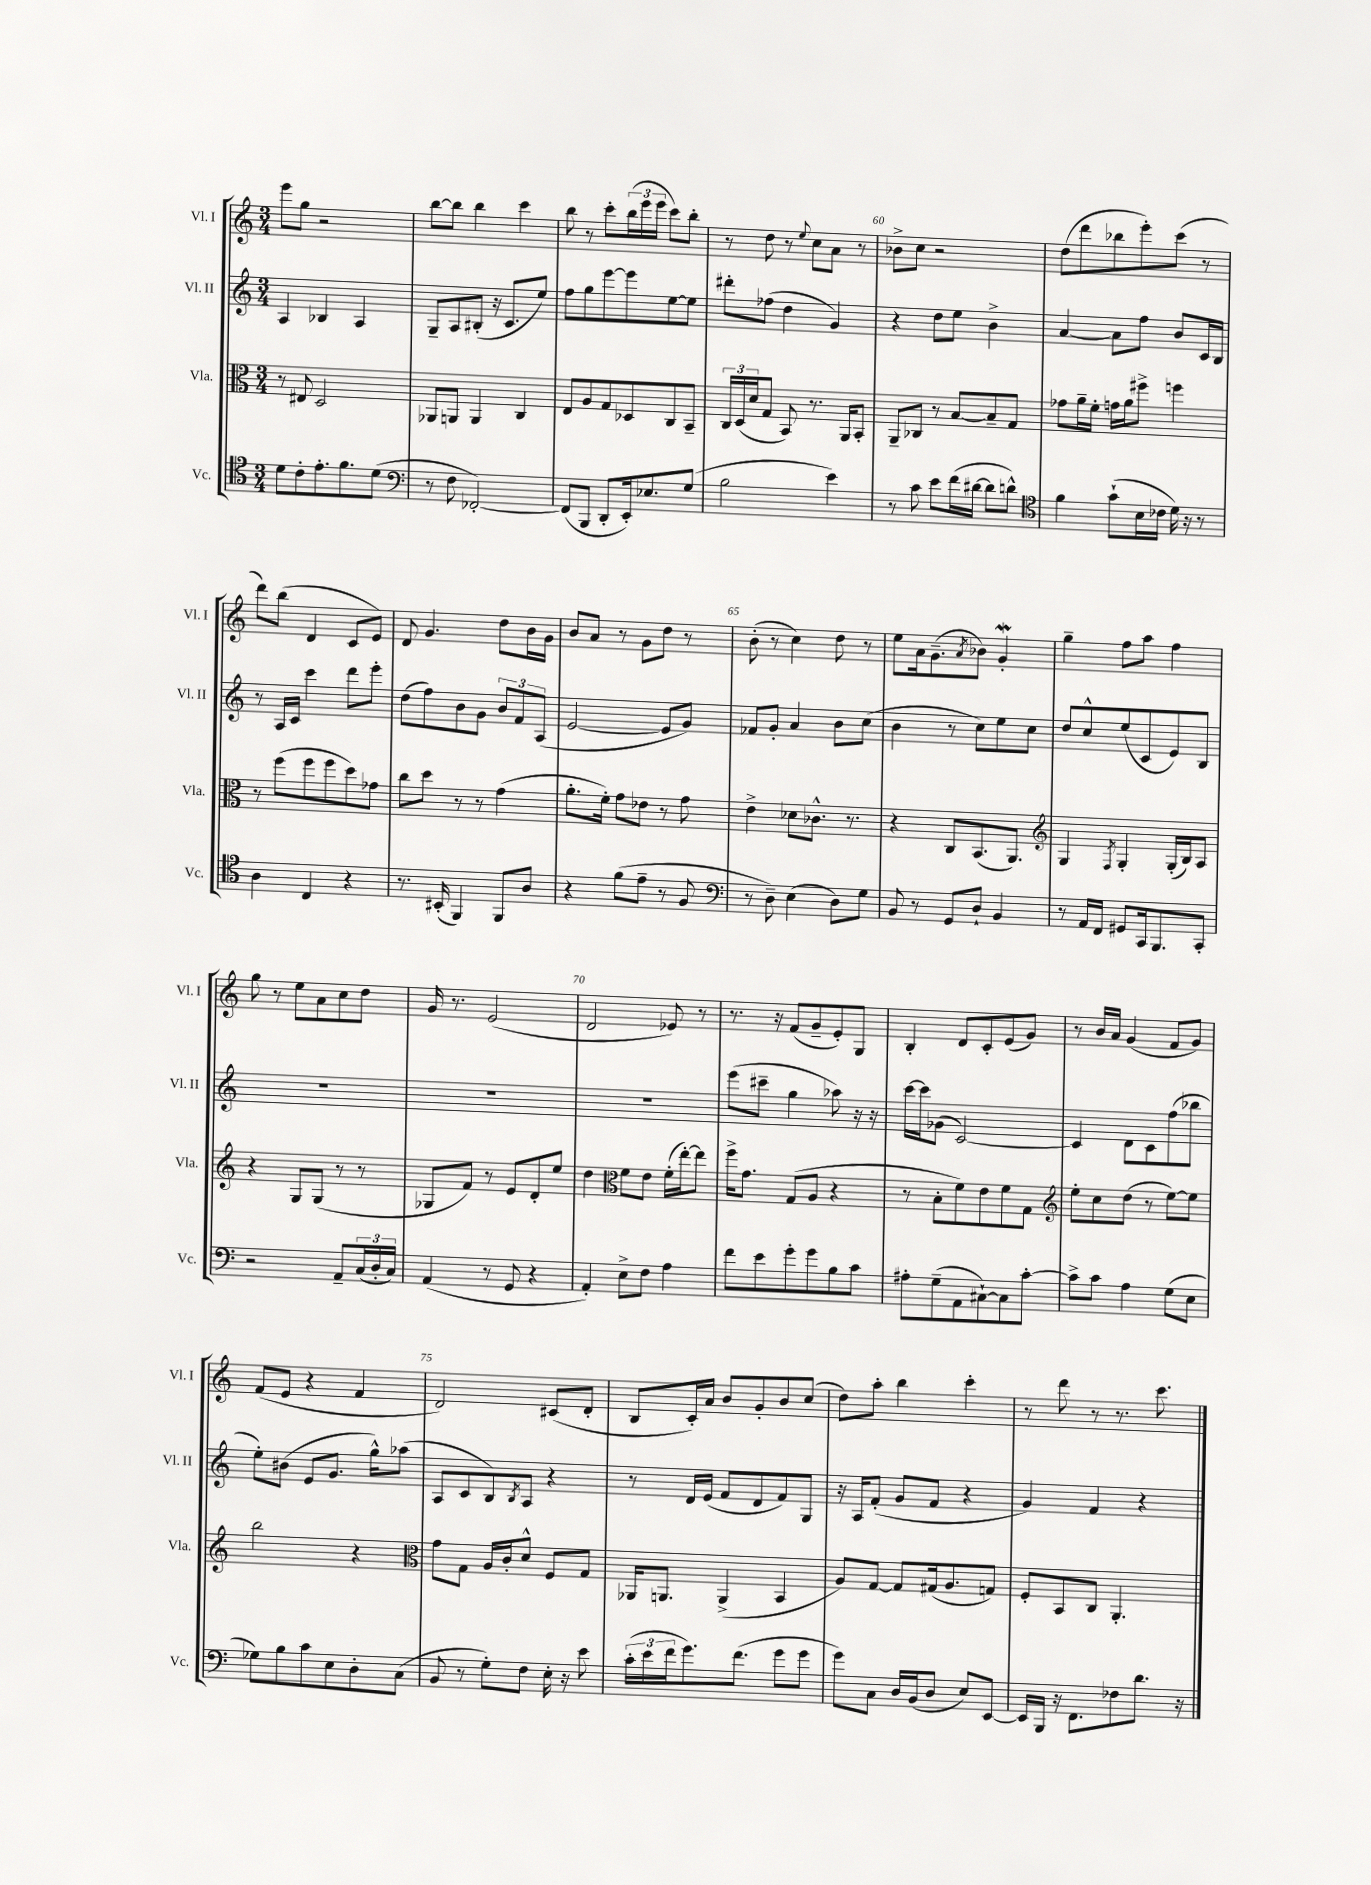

**kern	**kern	**kern	**kern
*part4	*part3	*part2	*part1
*staff4	*staff3	*staff2	*staff1
*I"Vc.	*I"Vla.	*I"Vl. II	*I"Vl. I
*I'Vc.	*I'Vla.	*I'Vl. II	*I'Vl. I
*clefC4	*clefC3	*clefG2	*clefG2
*k[]	*k[]	*k[]	*k[]
*M3/4	*M3/4	*M3/4	*M3/4
=56	=56	=56	=56
8d\L	8r	4A/	8eee\L
8c'\	8E#X/	.	8gg\J
8.e'\	2D/	4B-X/	2r
8.f\	.	.	.
.	.	4A/	.
(8d\J	.	.	.
=57	=57	=57	=57
*clefF4	*	*	*
8r	8AA-X/L	8G~/L	[8bb\L
8F\	8AAn/J	8A/	8bb\J]
[2FF-X'/)	4AA/	(8B#X'/J	4bb\
.	.	16r	.
.	.	8.c/L	.
.	4C/	.	4ccc\
.	.	8ee/J)	.
=58	=58	=58	=58
(8FF-/L]	8E/L	8ff\L	8bb\
8BBB/J	8A/	8gg\	8r
8DD'/L	8G/	[8eee\	8ccc'\L
16EE'/k)	8D-X/	8eee\]	(24bb\L
.	.	.	24eee\
8.E-X/	.	.	.
.	.	.	24eee\JJ
.	8C/	[8ee\	8ccc\L)
(8G/J	8BB~/J	8ee\J]	8bb'\J
=59	=59	=59	=59
2B\	24C/LL	8ddd#X'\L	8r
.	(24D/	.	.
.	24d/J	.	.
.	8G/J	(8ff-X\J	8dd\
.	8BB/)	4dd\	8r
.	.	.	8qqee/
.	8.r	.	8cc\L
4e\)	.	4g/)	8a\J
.	16AA/KL	.	.
.	8BB'/J	.	8r
=60	=60	=60	=60
8r	8AA~/L	4r	8b-X^\L
8c\	8C-X/J	.	8cc\J
8e\L	8r	8dd\L	2r
(16f\L	[8B/L	8ee\J	.
[16d#X\JJ	.	.	.
8d#\L]	8B~/]	4b^\	.
8dn^^\J)	8G/J	.	.
=61	=61	=61	=61
*clefC4	*	*	*
4f\	8g-X\L	[4a/	(8dd\L
.	16a~\L	.	8ddd\
.	16f'\JJ	.	.
(8g`\L	16gn\LL	8a\L]	8bb-X\
.	16a\J	.	.
16B\L	8ff#X^\J	8ff\J	8eee'\)
16c-X\JJ	.	.	.
16d\)	4ffn\	8b/L	(8ccc\J
16r	.	.	.
8r	.	16c/L	8r
.	.	16B/JJ	.
!!LO:LB:g=z
=62	=62	=62	=62
4A\	8r	8r	8ddd\L)
.	(8ff\L	16A/LL	(8bb\J
.	.	16c/JJ	.
4C/	8ff\	4ccc\	4d/
.	8ff\	.	.
4r	8dd\)	8ddd\L	8c/L
.	8g-X\J	8eee'\J	8e/J)
=63	=63	=63	=63
8.r	8cc\L	(8dd\L	8d/
.	8dd\J	8ff\)	4.g/
(16BB#X'/	.	.	.
4FF/)	8r	8b\	.
.	8r	8g\J	.
8FF/L	(4g\	12b/L	8dd\L
.	.	12f/	.
8A/J	.	.	16b\L
.	.	(12A/J	.
.	.	.	16g\JJ
=64	=64	=64	=64
4r	8.a'\L	[2e/	8b/L
.	.	.	8a/J
.	16f'\Jk)	.	.
(8f\L	8g\L	.	8r
8e~\J	8e-X\J	.	8g\L
8r	8r	8e/L]	8dd\J
8F/	8g\	8g/J)	8r
=65	=65	=65	=65
*clefF4	*	*	*
8r	4e^\	8f-X/L	(8b'\
8D~\)	.	8g'/J	8r
(4E\	8d-X\L	4a/	4cc\)
.	8.c-X^^\J	.	.
8D\L)	.	8b\L	8dd\
.	8.r	.	.
8G\J	.	(8cc\J	8r
=66	=66	=66	=66
8BB/	4r	4b\	8ee\L
8r	.	.	16a\k
.	.	.	(8.g~\
8GG/L	8C/L	8r	.
.	.	.	8qa/
8D`/J	(8.BB/	8cc\L)	8b-X\J)
4BB/	.	8ee\	4gW'/
.	8.AA/J)	.	.
.	.	8cc\J	.
=67	=67	=67	=67
*	*clefG2	*	*
8r	4G/	8dd/L	4gg~\
16AA/LL	.	8cc^^/	.
16FF/JJ	.	.	.
.	8qF/	.	.
8GG#X/L	4G'/	(8ee/	8ff\L
16CC/k	.	8c/	8aa\J
8.BBB/	.	.	.
.	(16G'/LL	8e/)	4ff\
.	16B/J)	.	.
8CC'/J	8A/J	8B/J	.
!!LO:LB:g=z
=68	=68	=68	=68
2r	4r	2.r	8gg\
.	.	.	8r
.	8G/L	.	8ee\L
.	(8G/J	.	8a\
8AA~/L	8r	.	8cc\
(24C/L	8r	.	8dd\J
24D'/	.	.	.
24C/JJ)	.	.	.
=69	=69	=69	=69
(4AA/	8G-X/L	2.r	16g/
.	.	.	8.r
.	8f/J)	.	.
8r	8r	.	(2e/
8GG/	8e/L	.	.
4r	8d'/	.	.
.	8ee/J	.	.
=70	=70	=70	=70
4AA'/)	4dd\	2.r	2d/
*	*clefC3	*	*
8E^\L	8f\L	.	.
8F\J	8e\J	.	.
4A\	(16f'\LL	.	8e-X/)
.	[16ee'\J)	.	.
.	8ee\J]	.	8r
=71	=71	=71	=71
8f\L	16ff^\KL	(8eee\L	8.r
.	8.g\J	.	.
8e\	.	8ccc#X~\J	.
.	.	.	16r
8g'\	(8G/L	4gg\	(8f/L
8g\	8A/J	.	8g~/
8B\	4r	8aa-X\)	8e'/)
8c\J	.	16r	8G/J
.	.	16r	.
=72	=72	=72	=72
8A#X'\L	8r	[16ccc\LL	4B'/
.	.	16ccc\J]	.
(8G~\	8B'\L	(8g-X\J	.
8AA\	8f\)	[2c/)	8d/L
[8C#X`\)	8e\	.	8c'/
8C#\]	8f\	.	(8e/
[8c'\J	8G\J	.	8g/J)
=73	=73	=73	=73
*	*clefG2	*	*
8c^\L]	8ee'\L	4c/]	8r
8c\J	8cc\	.	16b/LL
.	.	.	16a/JJ
4A\	(8dd\J	8d\L	(4g/
.	8r	8c\	.
(8G\L	[8ee\L)	(8ff\	8f/L
8E\J	8ee\J]	8bb-X\J	8g/J)
!!LO:LB:g=z
=74	=74	=74	=74
8G-X\L)	2bb\	8ee'\L)	(8f/L
8B\	.	(8b#X\J	8e/J
8c\	.	8e/L	4r
8E\	.	8.g/J	.
8D'\	4r	.	4f/
.	.	16gg^^\KL)	.
(8C\J	.	(8aa-X\J	.
=75	=75	=75	=75
*	*clefC3	*	*
8BB/	8g\L	8A/L	2d/)
8r	8G\J	8c/	.
8G'\L)	16A/LL	8B/)	.
.	16c'/J	.	.
.	.	8qB/	.
8F\J	8d^^/J	8A/J	.
16E'\	8F/L	4r	(8c#X/L
16r	.	.	.
8e\	8G/J	.	8d'/J
=76	=76	=76	=76
(24c'\LL	16AA-X/KL	8r	8B/L
24e\	.	.	.
.	8.AAn/J	.	.
24f\J	.	.	.
8.g\)	.	16d/LL	16c'/L)
.	.	(16e/JJ	16a/JJ
.	(4AA^/	8f/L	8b/L
(8.f\J	.	.	.
.	.	8d/	8g'/
8g\L	4BB/	8f/)	8b/
8g\J	.	8G/J	(8cc/J
=77	=77	=77	=77
8g\L)	8A/L)	16r	8dd\L)
.	.	16A/KL	.
8C\J	[8G/J	(8f'/J	8aa'\J
16D/LL	8G/L]	8g/L	4bb\
(16BB/J	.	.	.
8D/J	(16G#X/k	8f/J	.
.	8.A/	.	.
8E/L)	.	4r	4ccc'\
[8EE/J	8Gn/J)	.	.
=78	=78	=78	=78
16EE/LL]	8F'/L	4g/)	8r
16BBB/JJ	.	.	.
16r	8BB/	.	8ddd\
8.FF\L	.	.	.
.	8C/J	4f/	8r
8F-X\	4.AA'/	.	8.r
8.d\J	.	4r	.
.	.	.	8.ccc\
16r	.	.	.
==	==	==	==
*-	*-	*-	*-
